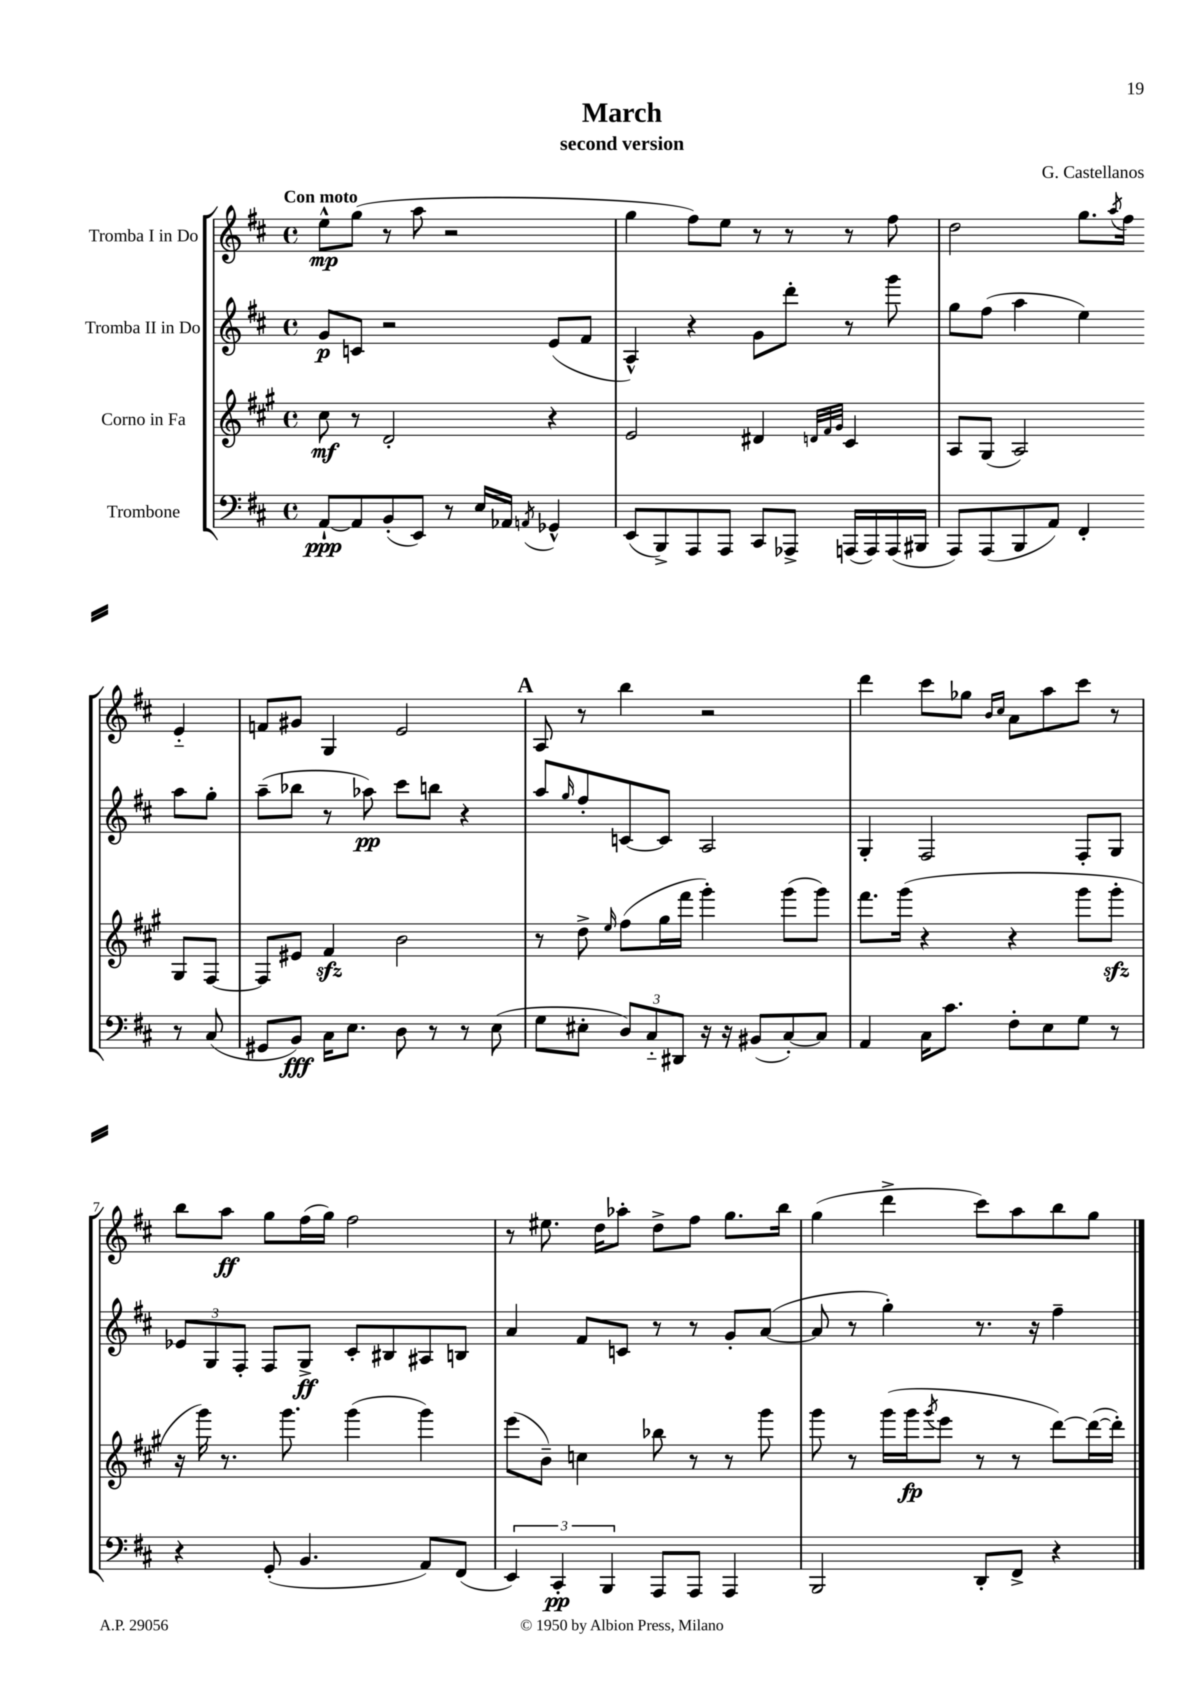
\header { title = "March" composer = "G. Castellanos" subtitle = "second version" }
<<
\new StaffGroup <<
\new Staff = "s0" \with { instrumentName = "Tromba I in Do" } {
    \clef treble \key d \major \defaultTimeSignature \time 4/4 \tempo "Con moto"
    e''8-^\mp g''8( r8 a''8 r2 |
    g''4 fis''8) e''8 r8 r8 r8 fis''8 |
    d''2 g''8. \acciaccatura { a''8 } fis''16 e'4-_ |
    f'8 gis'8 g4 e'2 |
    \mark \markup { \bold "A" } a8 r8 b''4 r2 |
    d'''4 cis'''8 ges''8 \grace { b'16 cis''16 } a'8 a''8 cis'''8 r8 |
    b''8 a''8\ff g''8 fis''16( g''16) fis''2 |
    r8 eis''8. d''16 aes''8-. d''8-> fis''8 g''8. b''16 |
    g''4( d'''4-> cis'''8) a''8 b''8 g''8 \bar "|." |
}
\new Staff = "s1" \with { instrumentName = "Tromba II in Do" } {
    \clef treble \key d \major \defaultTimeSignature \time 4/4
    g'8\p c'8 r2 e'8( fis'8 |
    a4-^) r4 g'8 d'''8-. r8 g'''8 |
    g''8 fis''8( a''4 e''4) a''8 g''8-. |
    a''8--( bes''8 r8 aes''8\pp) cis'''8 b''8 r4 |
    \mark \markup { \bold "A" } a''8 \grace { g''16 } fis''8-. c'8~ c'8 a2 |
    g4-. fis2 fis8-. g8 |
    \tuplet 3/2 { ees'8 g8 fis8-. } fis8 g8->\ff cis'8-. bis8 ais8 b8 |
    a'4 fis'8 c'8 r8 r8 g'8-. a'8~( |
    a'8 r8 g''4-.) r8. r16 fis''4-- \bar "|." |
}
\new Staff = "s2" \with { instrumentName = "Corno in Fa" } {
    \clef treble \key a \major \defaultTimeSignature \time 4/4
    cis''8\mf r8 d'2-. r4 |
    e'2 dis'4 \grace { d'32 fis'32 gis'32 } cis'4 |
    a8 gis8( a2) gis8 fis8~ |
    fis8 eis'8 fis'4\sfz b'2 |
    \mark \markup { \bold "A" } r8 d''8-> \grace { e''16 } fis''8( gis''16 fis'''16 gis'''4-.) gis'''8( gis'''8) |
    fis'''8. gis'''16( r4 r4 gis'''8 gis'''8-.\sfz |
    r16 gis'''16) r8. gis'''8. gis'''4( gis'''4) |
    e'''8( b'8--) c''4 bes''8 r8 r8 gis'''8 |
    gis'''8 r8 gis'''16( gis'''16\fp \acciaccatura { gis'''8 } e'''8 r8 r8 d'''8~) d'''16~( d'''16-.) \bar "|." |
}
\new Staff = "s3" \with { instrumentName = "Trombone" } {
    \clef bass \key d \major \defaultTimeSignature \time 4/4
    a,8~-!\ppp a,8 b,8-.( e,8) r8 e16 aes,16 \acciaccatura { a,8 } ges,4-^ |
    e,8( b,,8->) a,,8 a,,8 cis,8 aes,,8-> a,,16( a,,16) a,,16( bis,,16 |
    a,,8) a,,8( b,,8 a,8) fis,4-. r8 cis8( |
    gis,8 b,8\fff) cis16 e8. d8 r8 r8 e8( |
    \mark \markup { \bold "A" } g8 eis8-. \tuplet 3/2 { d8) cis8-_ dis,8 } r16 r16 bis,8( cis8~-.) cis8 |
    a,4 cis16 cis'8. fis8-. e8 g8 r8 |
    r4 g,8-.( b,4. a,8) fis,8( |
    \tuplet 3/2 { e,4) cis,4-.\pp b,,4 } a,,8 a,,8 a,,4 |
    b,,2 d,8-. fis,8-> r4 \bar "|." |
}
>>
>>
